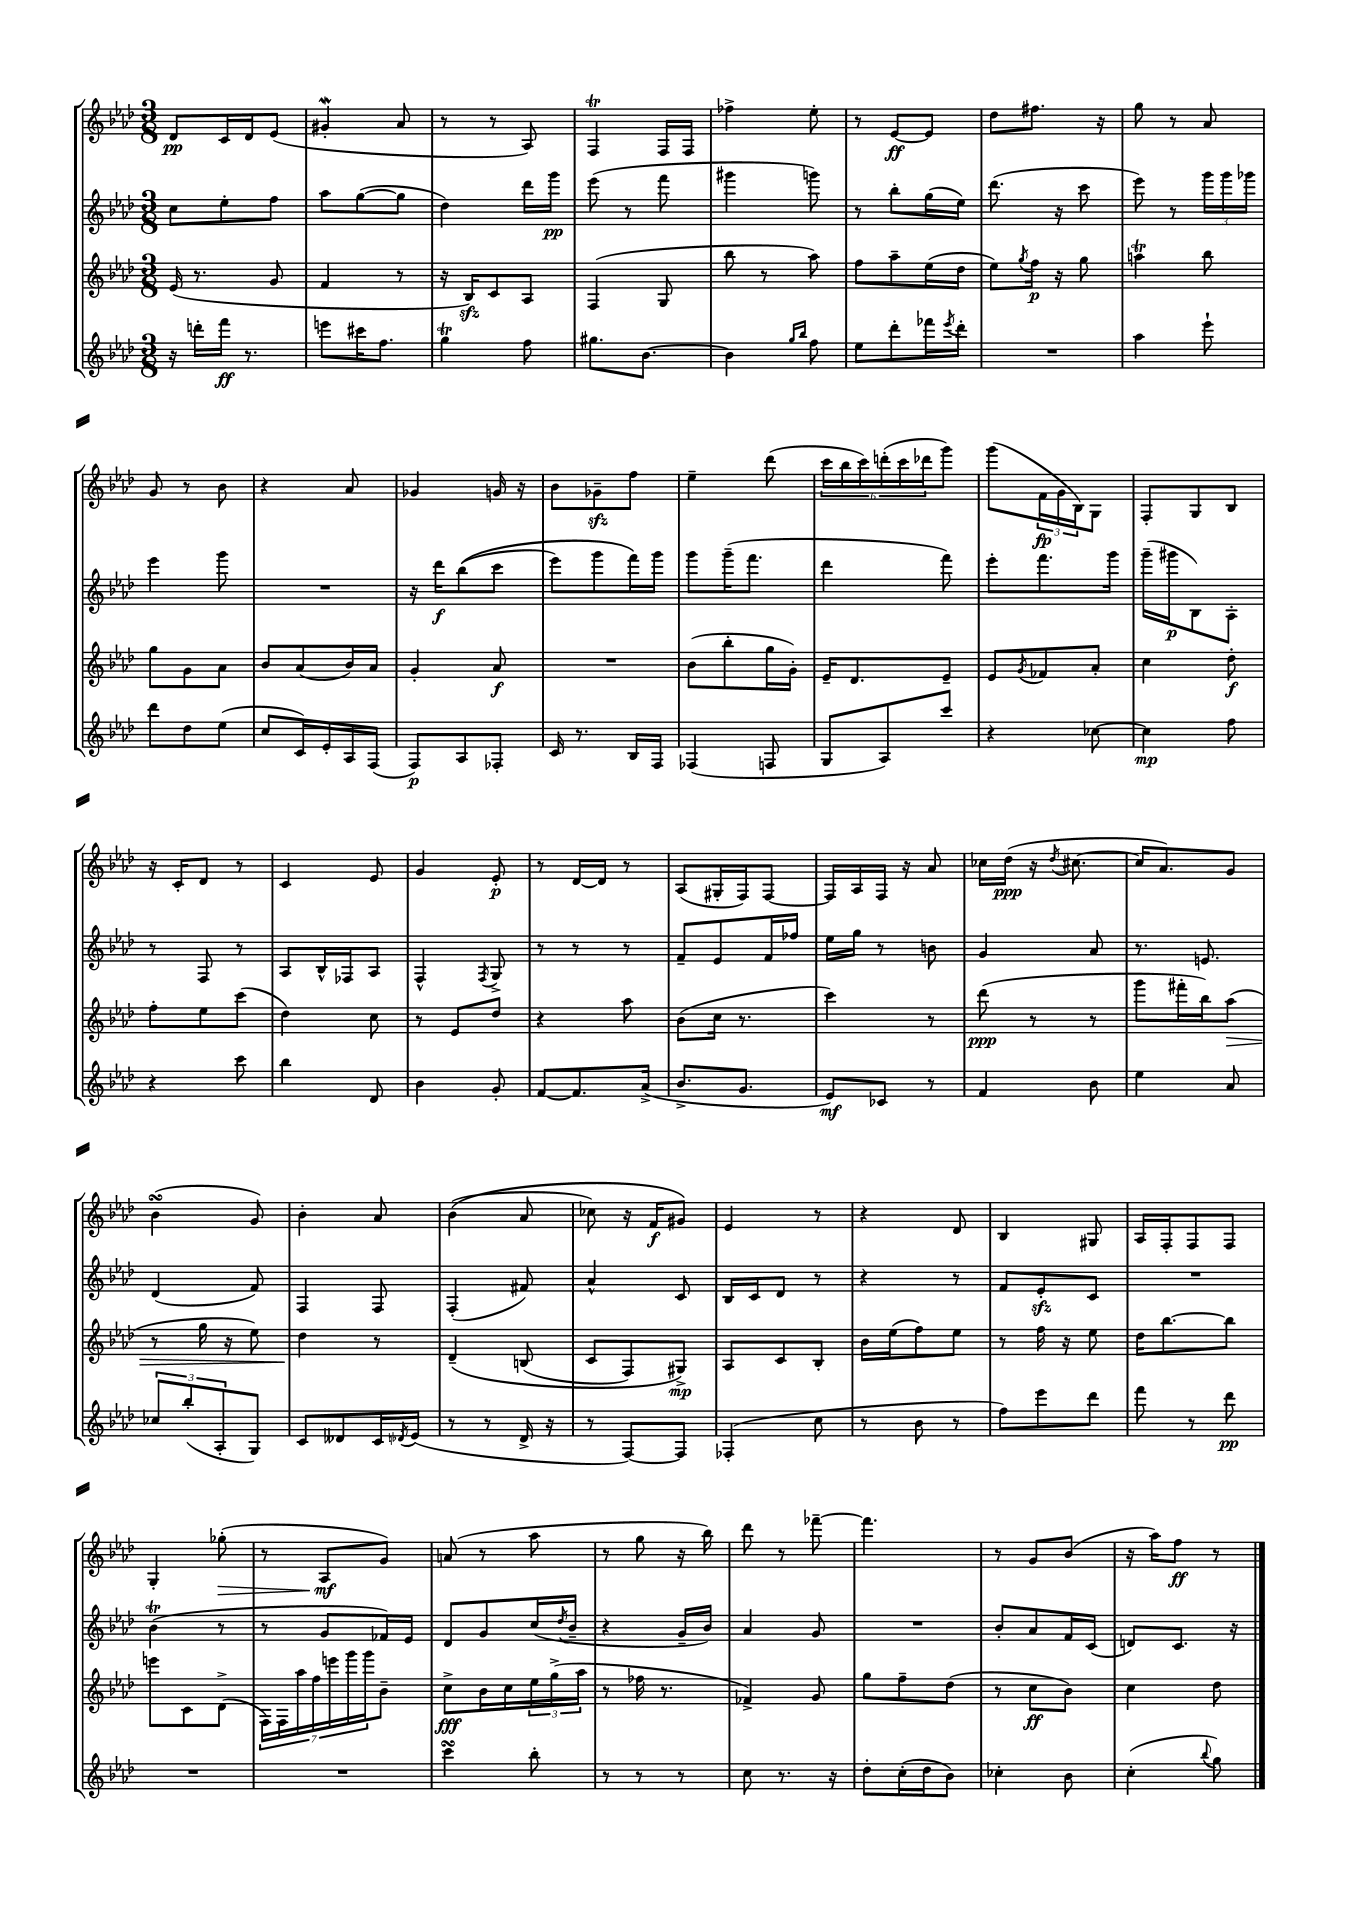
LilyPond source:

<<
\new StaffGroup <<
\new Staff = "s0" {
    \clef treble \key aes \major \numericTimeSignature \time 3/8
    des'8\pp c'16 des'16 ees'8( |
    gis'4-.\mordent aes'8 |
    r8 r8 aes8) |
    f4\trill f16 f16 |
    fes''4-> ees''8-. |
    r8 ees'8~\ff ees'8 |
    des''8 fis''8. r16 |
    g''8 r8 aes'8 |
    g'8 r8 bes'8 |
    r4 aes'8 |
    ges'4 g'16 r16 |
    bes'8 ges'8--\sfz f''8 |
    ees''4-- des'''8( |
    \tuplet 6/4 { c'''16 bes''16 c'''16) d'''16-.( c'''16 des'''16 } g'''8) |
    g'''8( \tuplet 3/2 { f'16\fp g'16 bes16) } g8 |
    f8-. g8 bes8 |
    r16 c'16-. des'8 r8 |
    c'4 ees'8 |
    g'4 ees'8-.\p |
    r8 des'16~ des'16 r8 |
    aes8( gis16-. f16) f8~ |
    f16 aes16 f16 r16 aes'8 |
    ces''16 des''16\ppp( r16 \acciaccatura { des''8 } cis''8.~ |
    cis''16 aes'8.) g'8 |
    bes'4\turn( g'8) |
    bes'4-. aes'8 |
    bes'4(\( aes'8 |
    ces''8) r16 f'16\f gis'8\) |
    ees'4 r8 |
    r4 des'8 |
    bes4 gis8 |
    aes16 f16-. f8 f8 |
    g4-. ges''8-.\>( |
    r8 aes8\mf\! g'8) |
    a'8( r8 aes''8 |
    r8 g''8 r16 bes''16) |
    des'''8 r8 fes'''8~-- |
    fes'''4. |
    r8 g'8 bes'8( |
    r16 aes''16) f''8\ff r8 \bar "|." |
}
\new Staff = "s1" {
    \clef treble \key aes \major \numericTimeSignature \time 3/8
    c''8 ees''8-. f''8 |
    aes''8 g''8~( g''8 |
    des''4) des'''16 g'''16\pp |
    ees'''8( r8 f'''8 |
    gis'''4 g'''8) |
    r8 bes''8-. g''16( ees''16) |
    des'''8.( r16 c'''8 |
    ees'''8) r8 \tuplet 3/2 { g'''16 g'''16 ges'''16 } |
    ees'''4 g'''8 |
    R4. |
    r16 des'''16\f bes''8(\( c'''8 |
    ees'''8) g'''8 f'''16\) g'''16 |
    g'''8 g'''16--( f'''8. |
    des'''4 f'''8) |
    ees'''8-. f'''8. g'''16 |
    g'''16--( gis'''16\p bes8) aes8-. |
    r8 f8 r8 |
    aes8 bes16-^ fes16 aes8 |
    f4-^ \acciaccatura { f8 } g8-> |
    r8 r8 r8 |
    f'8-- ees'8 f'16 fes''16 |
    ees''16 g''16 r8 b'8 |
    g'4 aes'8 |
    r8. e'8. |
    des'4( f'8) |
    f4 f8 |
    f4-.( fis'8) |
    aes'4-^ c'8 |
    bes16 c'16 des'8 r8 |
    r4 r8 |
    f'8 ees'8-.\sfz c'8 |
    R4. |
    bes'4\trill( r8 |
    r8 g'8 fes'16) ees'16 |
    des'8 g'8 c''16( \acciaccatura { des''8 } bes'16-- |
    r4 g'16-- bes'16) |
    aes'4 g'8 |
    R4. |
    bes'8-. aes'8 f'16 c'16( |
    d'8) c'8. r16 \bar "|." |
}
\new Staff = "s2" {
    \clef treble \key aes \major \numericTimeSignature \time 3/8
    ees'16( r8. g'8 |
    f'4 r8 |
    r16 bes16\sfz) c'8 aes8 |
    f4( g8 |
    bes''8 r8 aes''8) |
    f''8 aes''8-- ees''16( des''16 |
    ees''8) \acciaccatura { g''8 } f''16\p r16 g''8 |
    a''4\trill bes''8 |
    g''8 g'8 aes'8 |
    bes'8 aes'8( bes'16) aes'16 |
    g'4-. aes'8\f |
    R4. |
    bes'8( bes''8-. g''16 g'16-.) |
    ees'16-- des'8. ees'8-- |
    ees'8 \acciaccatura { g'8 } fes'8 aes'8-. |
    c''4 des''8-.\f |
    f''8-. ees''8 c'''8( |
    des''4) c''8 |
    r8 ees'8 des''8 |
    r4 aes''8 |
    bes'8( c''16 r8. |
    c'''4) r8 |
    des'''8\ppp( r8 r8 |
    g'''8 fis'''16-. bes''16) aes''8\>( |
    r8 g''16 r16 ees''8) |
    des''4\! r8 |
    des'4--\( b8( |
    c'8 f8) gis8->\mp\) |
    aes8 c'8 bes8-. |
    bes'16 ees''16( f''8) ees''8 |
    r8 f''16 r16 ees''8 |
    des''16 bes''8.~ bes''8 |
    e'''8 c'8 des'8->( |
    \tuplet 7/4 { f16) f16 aes''16 f''16 e'''16 g'''16 g'''16 } bes'8-- |
    c''8->\fff bes'16 c''16 \tuplet 3/2 { ees''16 g''16->( aes''16 } |
    r8 fes''16 r8. |
    fes'4->) g'8 |
    g''8 f''8-- des''8( |
    r8 c''8\ff bes'8) |
    c''4 des''8 \bar "|." |
}
\new Staff = "s3" {
    \clef treble \key aes \major \numericTimeSignature \time 3/8
    r16 d'''16-. f'''16\ff r8. |
    e'''8 cis'''16 f''8. |
    g''4\trill f''8 |
    gis''8. bes'8.~ |
    bes'4 \grace { g''16 bes''16 } f''8 |
    ees''8 des'''8-. fes'''16 \acciaccatura { ees'''8 } des'''16-. |
    R4. |
    aes''4 ees'''8-! |
    des'''8 des''8 ees''8( |
    c''8 c'16) ees'16-. aes16 f16( |
    f8\p) aes8 fes8-. |
    c'16 r8. bes16 f16 |
    fes4( f8 |
    g8 aes8) c'''8 |
    r4 ces''8~ |
    ces''4\mp f''8 |
    r4 c'''8 |
    bes''4 des'8 |
    bes'4 g'8-. |
    f'8~ f'8. aes'16->( |
    bes'8.-> g'8. |
    ees'8\mf) ces'8 r8 |
    f'4 bes'8 |
    ees''4 aes'8 |
    \tuplet 3/2 { ces''8 bes''8-.( aes8-. } g8) |
    c'8 deses'8 c'16 \acciaccatura { des'8 } ees'16( |
    r8 r8 des'16-> r16 |
    r8 f8~) f8 |
    fes4-.( c''8 |
    r8 bes'8 r8 |
    f''8) ees'''8 des'''8 |
    f'''8 r8 des'''8\pp |
    R4. |
    R4. |
    c'''4\turn bes''8-. |
    r8 r8 r8 |
    c''8 r8. r16 |
    des''8-. c''16-.( des''16 bes'8) |
    ces''4-. bes'8 |
    c''4-.( \appoggiatura { bes''8 } g''8) \bar "|." |
}
>>
>>
\layout { \context { \Score \remove "Bar_number_engraver" } }
